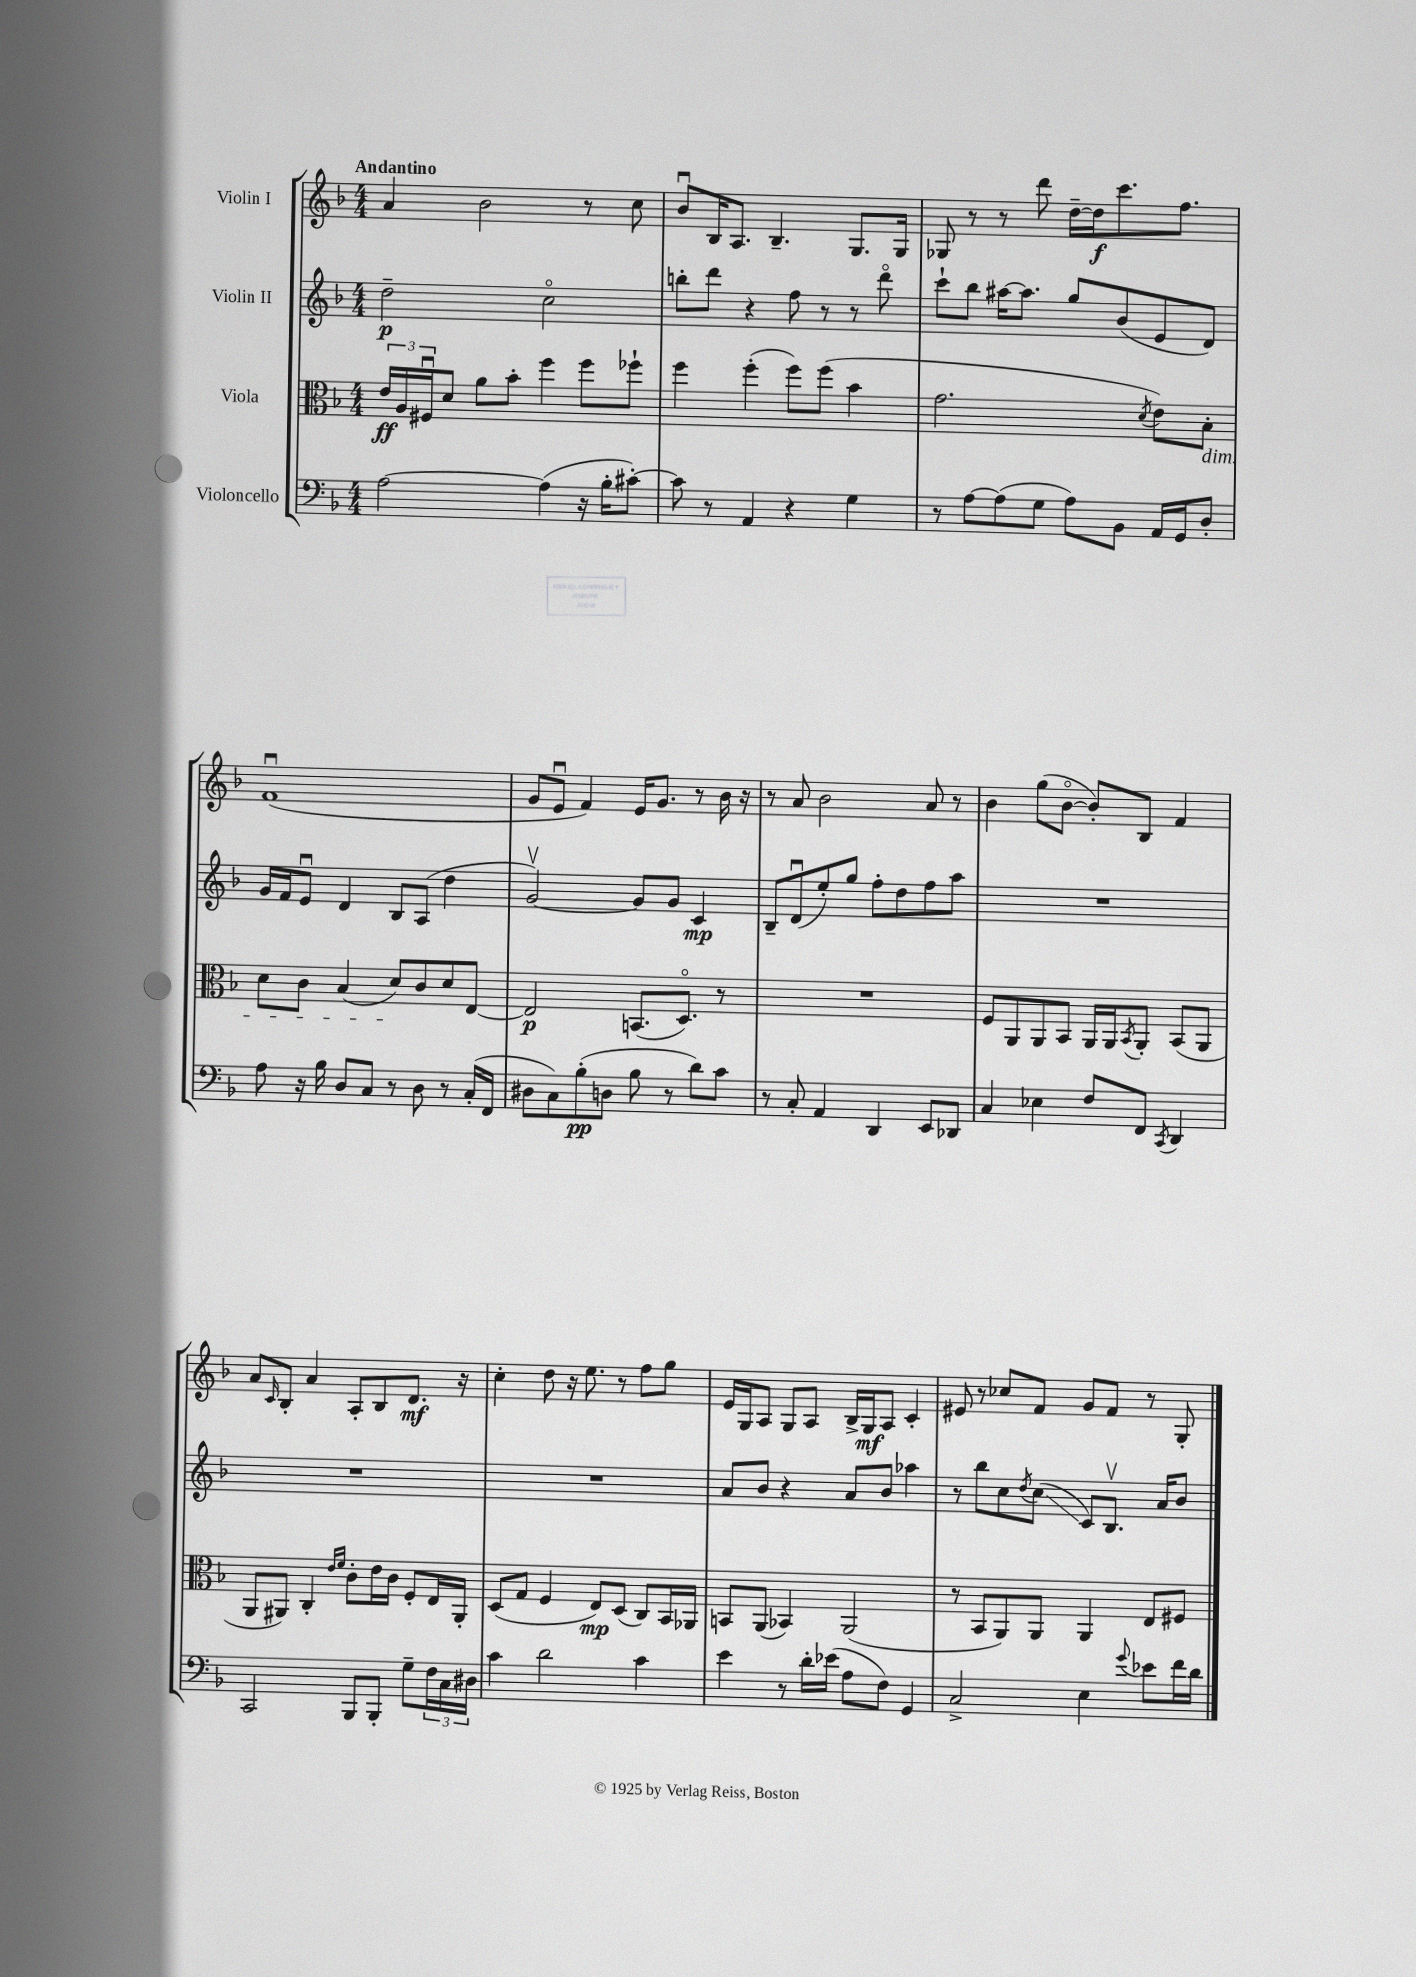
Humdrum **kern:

**kern	**kern	**kern	**kern
*staff4	*staff3	*staff2	*staff1
*clefF4	*clefC3	*clefG2	*clefG2
*k[b-]	*k[b-]	*k[b-]	*k[b-]
*M4/4	*M4/4	*M4/4	*M4/4
[2A	24e	2dd~	4a
.	24A	.	.
.	24F#u	.	.
.	8d	.	.
.	8a	.	2b-
.	8b-'	.	.
(4A]	4ff	2cco	.
16r	8ff	.	8r
16B-'	.	.	.
[8c#')	8ff-`	.	8cc
=	=	=	=
8c#]	4ff	8bb'	8b-u
8r	.	8ddd	16B-
.	.	.	8.A
4AA	(4ff'	4r	.
.	.	.	4.B-~
4r	8ff)	8ff	.
.	(8ff	8r	.
4G	4b-	8r	8.G
.	.	8dddo	.
.	.	.	16G
=	=	=	=
8r	2.g	8ccc`	8G-
[8A	.	8bb-	8r
(8A]	.	[16aa#	8r
.	.	8.aa#]	.
8G	.	.	8ddd
8A)	.	8gg	[16dd~
.	.	.	16dd]
8BB-	.	(8b-	8.ccc
.	8qd	.	.
16AA	8e)	8e	.
16GG	.	.	8.ff
8D'	8B-'	8d)	.
=	=	=	=
8A	8d	16g	(1fu
.	.	16f	.
16r	8c	8eu	.
16B-	.	.	.
8D	(4B-	4d	.
8C	.	.	.
8r	8d)	8B-	.
8D	8c	(8A	.
8r	8d	4dd	.
(16C'	[8E	.	.
16FF	.	.	.
=	=	=	=
8D#	2E]	[2gv)	8g
8C)	.	.	8eu
(8B-'	.	.	4f)
8D	.	.	.
8B-	(8.BB	8g]	16e
.	.	.	8.g
8r	.	8g	.
.	8.Do)	.	.
8d)	.	4c	8r
8c	8r	.	16b-
.	.	.	16r
=	=	=	=
8r	1r	8B-~	8r
8C'	.	(8du	8a
4AA	.	8ee')	2b-
.	.	8gg	.
4DD	.	8ff'	.
.	.	8dd	.
8EE	.	8ff	8a
8DD-	.	8aa	8r
=	=	=	=
4C	8F	1r	4b-
.	8AA	.	.
4E-	8AA	.	(8gg
.	8BB-	.	[8b-o
8F	16AA	.	8b-'])
.	16AA	.	.
.	8qBB-	.	.
8FF	8AA'	.	8B-
8qCC	.	.	.
4DD	(8BB-	.	4f
.	8AA	.	.
=	=	=	=
2CC	8AA	1r	8a
.	.	.	16qqc
.	8AA#)	.	8B-'
.	4C'	.	4a
.	16qqe	.	.
.	16qqf	.	.
8BBB-	8c'	.	8A'
8BBB-'	16e	.	8B-
.	16c	.	.
8G~	8F'	.	8.d
24F	16E	.	.
24C	.	.	.
.	16AA#'	.	16r
24D#	.	.	.
=	=	=	=
4c	(8D	1r	4cc'
.	8G	.	.
2d	4F	.	8dd
.	.	.	16r
.	.	.	8.ee
.	8E)	.	.
.	(8D	.	8r
4c	8C)	.	8ff
.	16BB-	.	8gg
.	16AA-	.	.
=	=	=	=
4e	8BB	8a	16e
.	.	.	16G
.	(8AA	8b-	8A
8r	4BB-)	4r	8G
16d'	.	.	8A
(16e-	.	.	.
8A	(2AA	8a	16B-^
.	.	.	16G
8F)	.	8b-	8A
4GG	.	4aa-	4c'
=	=	=	=
2C^	8r	8r	8e#
.	8BB-	8bb-	8r
.	8AA)	8cc	8cc-
.	.	8qdd	.
.	8AA	(8cc	8f
4E	4AA	8c)	8g
.	.	8.B-v	8f
8qqg	.	.	.
8e-	8E	.	8r
.	.	16a	.
16f	8F#	8b-	8G'
16d	.	.	.
==	==	==	==
*-	*-	*-	*-
